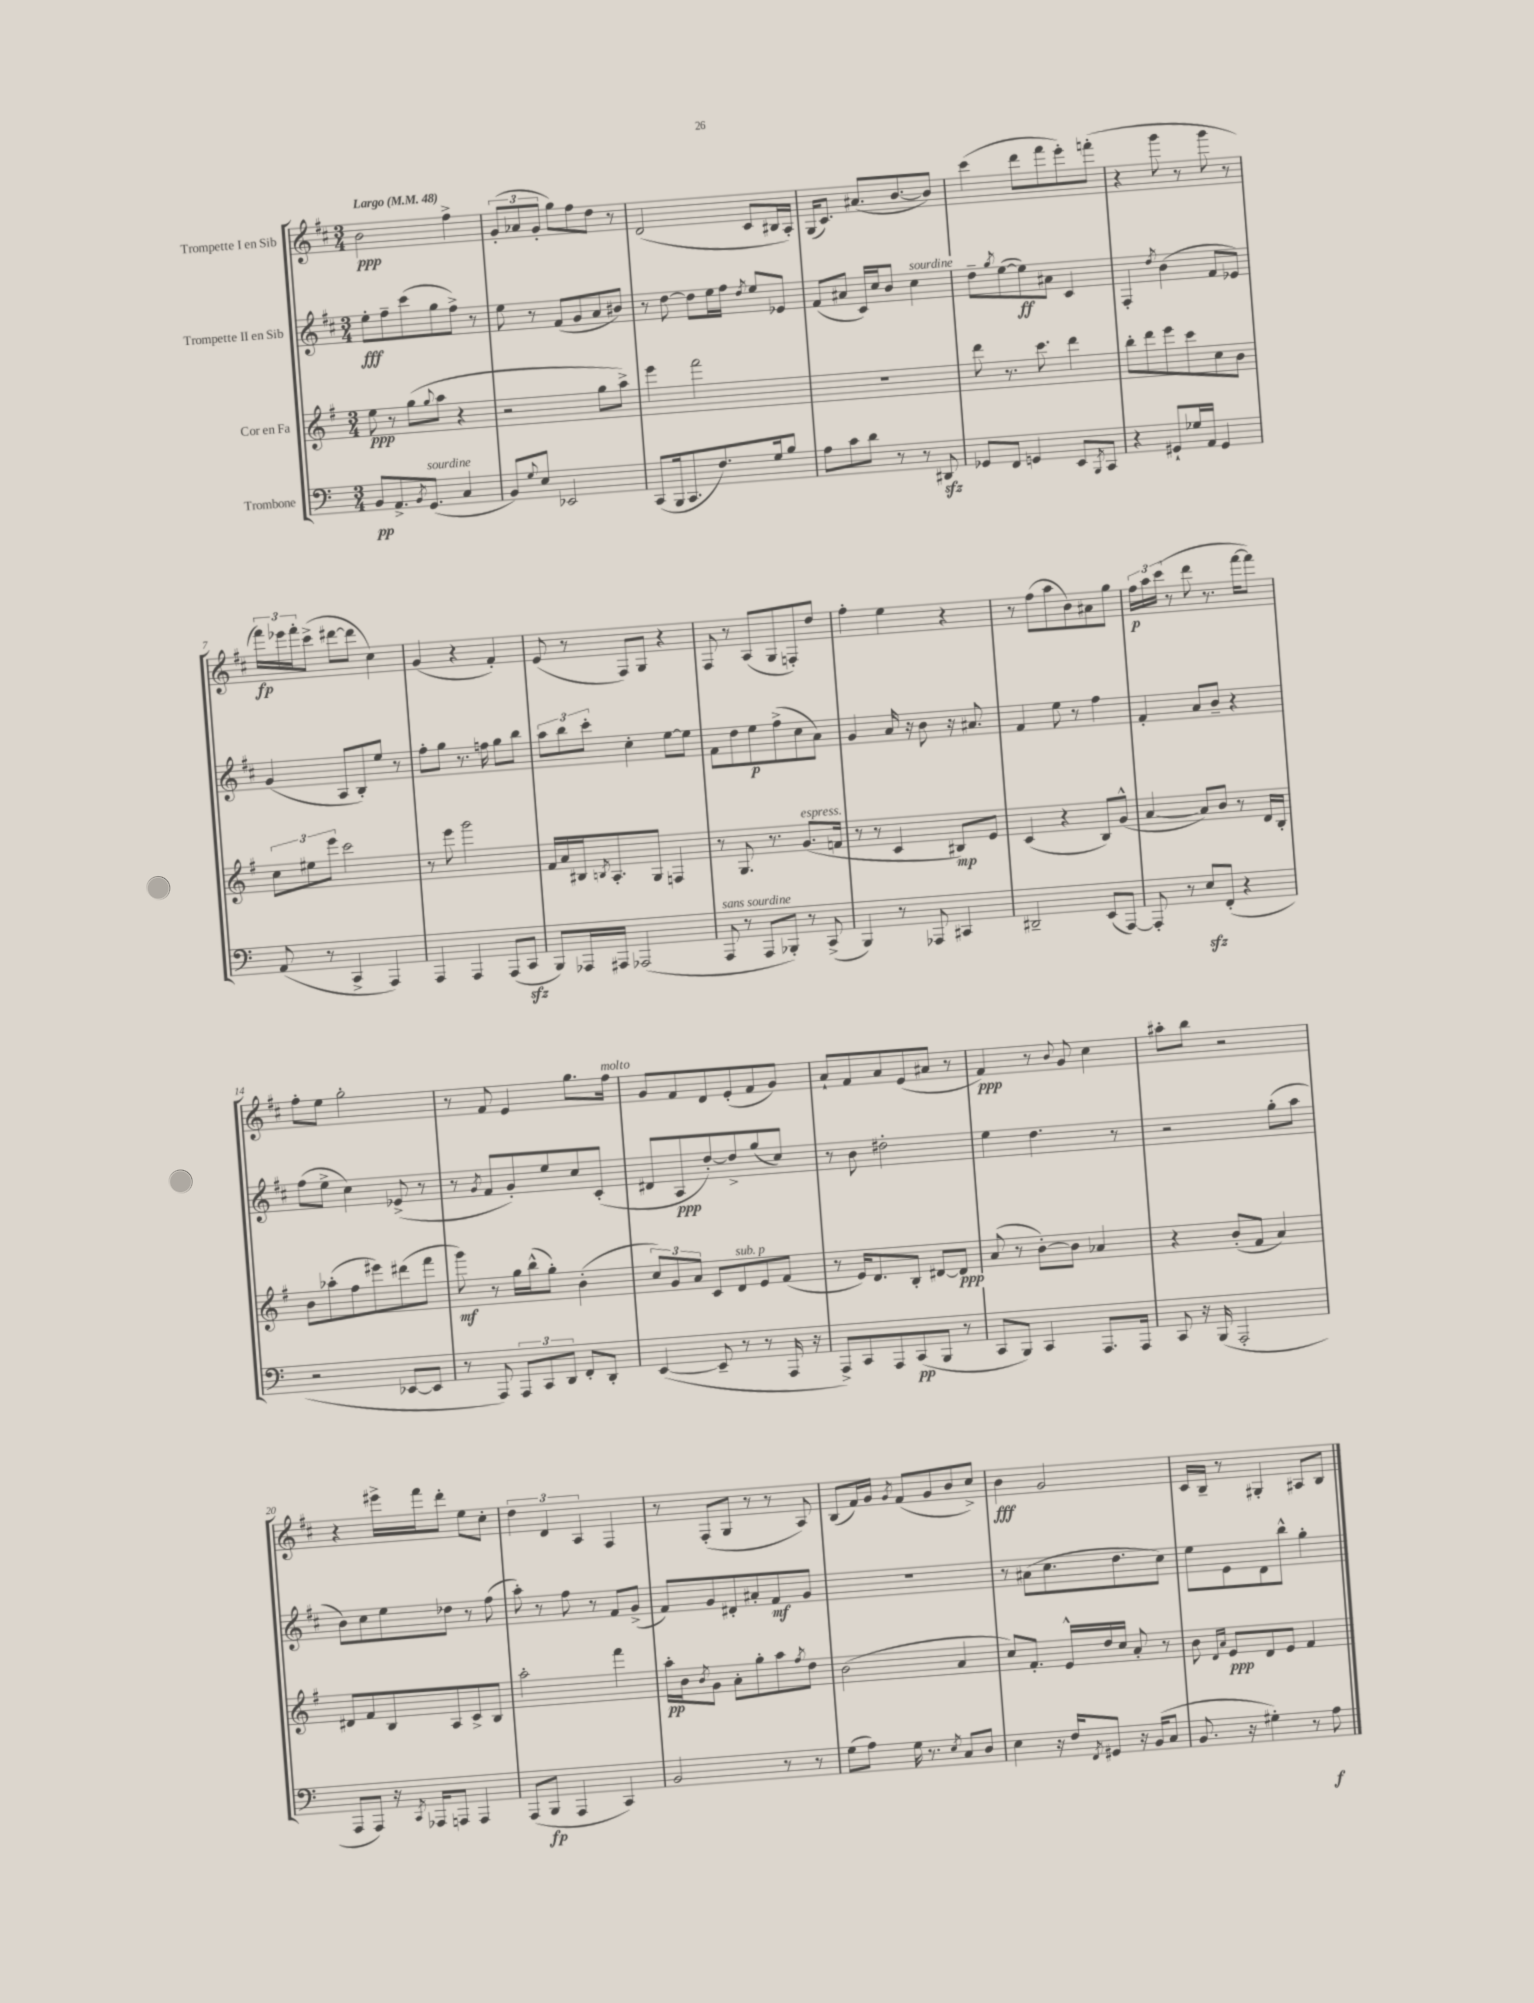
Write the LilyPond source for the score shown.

<<
\new StaffGroup <<
\new Staff = "s0" \with { instrumentName = "Trompette I en Sib" } {
    \clef treble \key d \major \numericTimeSignature \time 3/4 \tempo "Largo" 4 = 48
    b'2\ppp fis''4-> |
    \tuplet 3/2 { g'8-.( aes'8 g'8-. } g''8) fis''8 d''8 r8 |
    d'2( cis'8 bis16 a16-.) |
    g16( cis'8.) ais'8.( b'8.~ b'8) |
    cis'''4( d'''8 fis'''8 e'''8-.) f'''8-.( |
    r4 g'''8 r8 g'''8 r8 |
    \tuplet 3/2 { fis'''16\fp) ees'''16 fis'''16-. } cis'''8->( dis'''8~ dis'''8 cis''4) |
    g'4( r4 fis'4-.) |
    e'8( r8 fis8) g8 r4 |
    fis8 r8 a8( g8 f8-.) d''8 |
    fis''4-. e''4 r4 |
    r8 fis''8( a''8 b'8) ais'8 g''8 |
    \tuplet 3/2 { fis''16\p a''16 cis'''16( } r8 d'''8 r8. fis'''16~ fis'''8) |
    fis''8-. e''8 g''2-. |
    r8 fis'8 e'4 g''8. fis''16^\markup { \italic "molto" } |
    g'8 fis'8 d'8 e'8-.( fis'8 g'8) |
    a'8-! fis'8 a'8 e'8( ais'8 r8 |
    fis'4\ppp) r8 \appoggiatura { b'8 } g'8 cis''4 |
    ais''8-. b''8 r2 |
    r4 eis'''16-> fis'''16 d'''8-. e''8 cis''8-. |
    \tuplet 3/2 { d''4 d'4 a4 } fis4 |
    r8 fis8-.( g8 r8 r8 a8) |
    b8( fis'16) g'16 \acciaccatura { g'8 } fis'8( g'8 b'8 cis''8->) |
    b'4\fff g'2 |
    cis'16 b16-- r8 gis4-. ais8 b8 \bar "|." |
}
\new Staff = "s1" \with { instrumentName = "Trompette II en Sib" } {
    \clef treble \key d \major \numericTimeSignature \time 3/4
    e''8-.\fff fis''8-- cis'''8( g''8 fis''8->) r8 |
    e''8 r8 fis'8( g'8 a'8 bis'8) |
    r8 d''8~ d''8 e''16 fis''16 \acciaccatura { d''8 } e''8 ees'8 |
    fis'8( ais'8 cis'16) cis''16 b'8 cis''4^\markup { \italic "sourdine" } |
    d''8-- \acciaccatura { g''8 } e''8~( e''8\ff) ais'8 cis'4 |
    fis4-. \acciaccatura { d''8 } b'4( fis'8 ees'8) |
    g'4( a8 b8-.) e''8 r8 |
    fis''8-. g''8 r8. f''16 g''8 b''8 |
    \tuplet 3/2 { a''8 b''8 cis'''8-. } cis''4-. e''8~ e''8 |
    fis'8 d''8 e''8\p fis''8->( cis''8 a'8) |
    g'4 a'16 r16 b'8 r16 ais'8. |
    fis'4 e''8 r8 fis''4 |
    fis'4-. a'8 b'8-- r4 |
    fis''8( e''8-> cis''4) ees'8->( r8 |
    r8 \acciaccatura { g'8 } fis'8 g'8-.) e''8 cis''8 cis'8-.( |
    dis'8 a8\ppp d''8~-.) d''8-> g''8( cis''8) |
    r8 b'8 dis''2-. |
    e''4 d''4. r8 |
    r2 g''8-.( a''8 |
    b'8) cis''8 e''8 des''8 r8 fis''8( |
    a''8-.) r8 fis''8 r8 fis'8 g'8->( |
    fis'8) g'8 dis'8-. ais'8-. fis'8\mf g'8 |
    R2. |
    r8 ais'8( cis''8. d''8. cis''8) |
    e''8 e'8 d'8 b''8-^ g''4-. \bar "|." |
}
\new Staff = "s2" \with { instrumentName = "Cor en Fa" } {
    \clef treble \key g \major \numericTimeSignature \time 3/4
    e''8\ppp r8 g''8( \appoggiatura { g''8 } a''8 r4 |
    r2 g''8 a''8->) |
    e'''4 fis'''2 |
    R2. |
    d'''8 r8. c'''8. d'''4 |
    b''8-. d'''8 e'''8 c'''8 c''8 b'8 |
    \tuplet 3/2 { c''8 eis''8 e'''8 } c'''2 |
    r8 e'''8 g'''2 |
    fis'16 a'16 bis16 \acciaccatura { b8 } a8.-. g8 f4 |
    r8 g8. r8. g'8.^\markup { \italic "espress." }( f'16 |
    r8 r8 c'4 bis8\mp) e'8 |
    c'4( r4 b8) g'8-^( |
    a'4~ a'8) b'8 r8 d'16 b16-. |
    b'8 aes''8-.( fis''8 eis'''8) dis'''8( fis'''8 |
    g'''8\mf) r8 g''16 b''16-^( g''8-.) b'4-.( |
    \tuplet 3/2 { c''8) g'8 a'8 } c'8 d'8^\markup { \italic "sub. p" } e'8 fis'8( |
    r8 e'16) d'8. b8-. dis'8~ dis'8\ppp |
    a'8( r8 b'8~-.) b'8 aes'4 |
    r4 b'8-.( fis'8 a'4) |
    dis'8 fis'8 b8 a8 c'8-> b8 |
    a''2-. fis'''4 |
    a''16-.\pp b'16 \acciaccatura { b'8 } g'8 a'8-. g''8-. a''8 \acciaccatura { fis''8 } d''8 |
    b'2( a'4 |
    c''8) fis'8.-. e'16-^ d''16 c''16 a'8-. r8 |
    b'8 \grace { d'16 a'16 } e'8\ppp d'8 e'8 fis'4 \bar "|." |
}
\new Staff = "s3" \with { instrumentName = "Trombone" } {
    \clef bass \key c \major \numericTimeSignature \time 3/4
    b,8\pp a,8.-> \acciaccatura { b,8 } g,8.^\markup { \italic "sourdine" }( c4 |
    b,8) \appoggiatura { g8 } e8 ees,2 |
    c,8( b,,16 c,8. f8.) g16 b8 |
    a8 c'8 d'8 r8 r8 dis,8\sfz |
    ges,8 f,8 g,4 e,8 \acciaccatura { b,,8 } c,8 |
    r4 gis,8-! ges16 a,16 gis,4 |
    a,8( r8 c,4-> a,,4) |
    a,,4 a,,4 a,,8( c,8\sfz |
    b,,8) aes,,16 ais,,16 aes,,2( |
    a,,8^\markup { \italic "sans sourdine" } r8 a,,8 bes,,8-.) r8 c,8->( |
    b,,4) r8 aes,,8 cis,4 |
    dis,2-- e,8( a,,8~) |
    a,,8-. r8 e8\sfz f,8-.( r4 |
    r2 ees,8~ ees,8 |
    r8 a,,8) \tuplet 3/2 { a,,8 c,8 d,8 } f,8-. d,8-. |
    e,4~( e,8-- r8 r8 a,,16 r16 |
    a,,8->) c,8 a,,8 c,8\pp( b,,8 r8 |
    c,8 b,,8) c,4 a,,8. a,,16 |
    c,8 r16 b,,16( a,,2-. |
    a,,8 a,,8) r16 \acciaccatura { c,8 } aes,,16 a,,8 a,,4 |
    a,,8( b,,8\fp a,,4 c,4) |
    b,2 r8 r8 |
    g8( a8) g16 r8. \acciaccatura { e8 } c8 d8 |
    e4 r16 f16 \acciaccatura { f,8 } gis,8 r16 b,16( c8 |
    b,8. r16 gis4-.) r8 a8\f \bar "|." |
}
>>
>>
